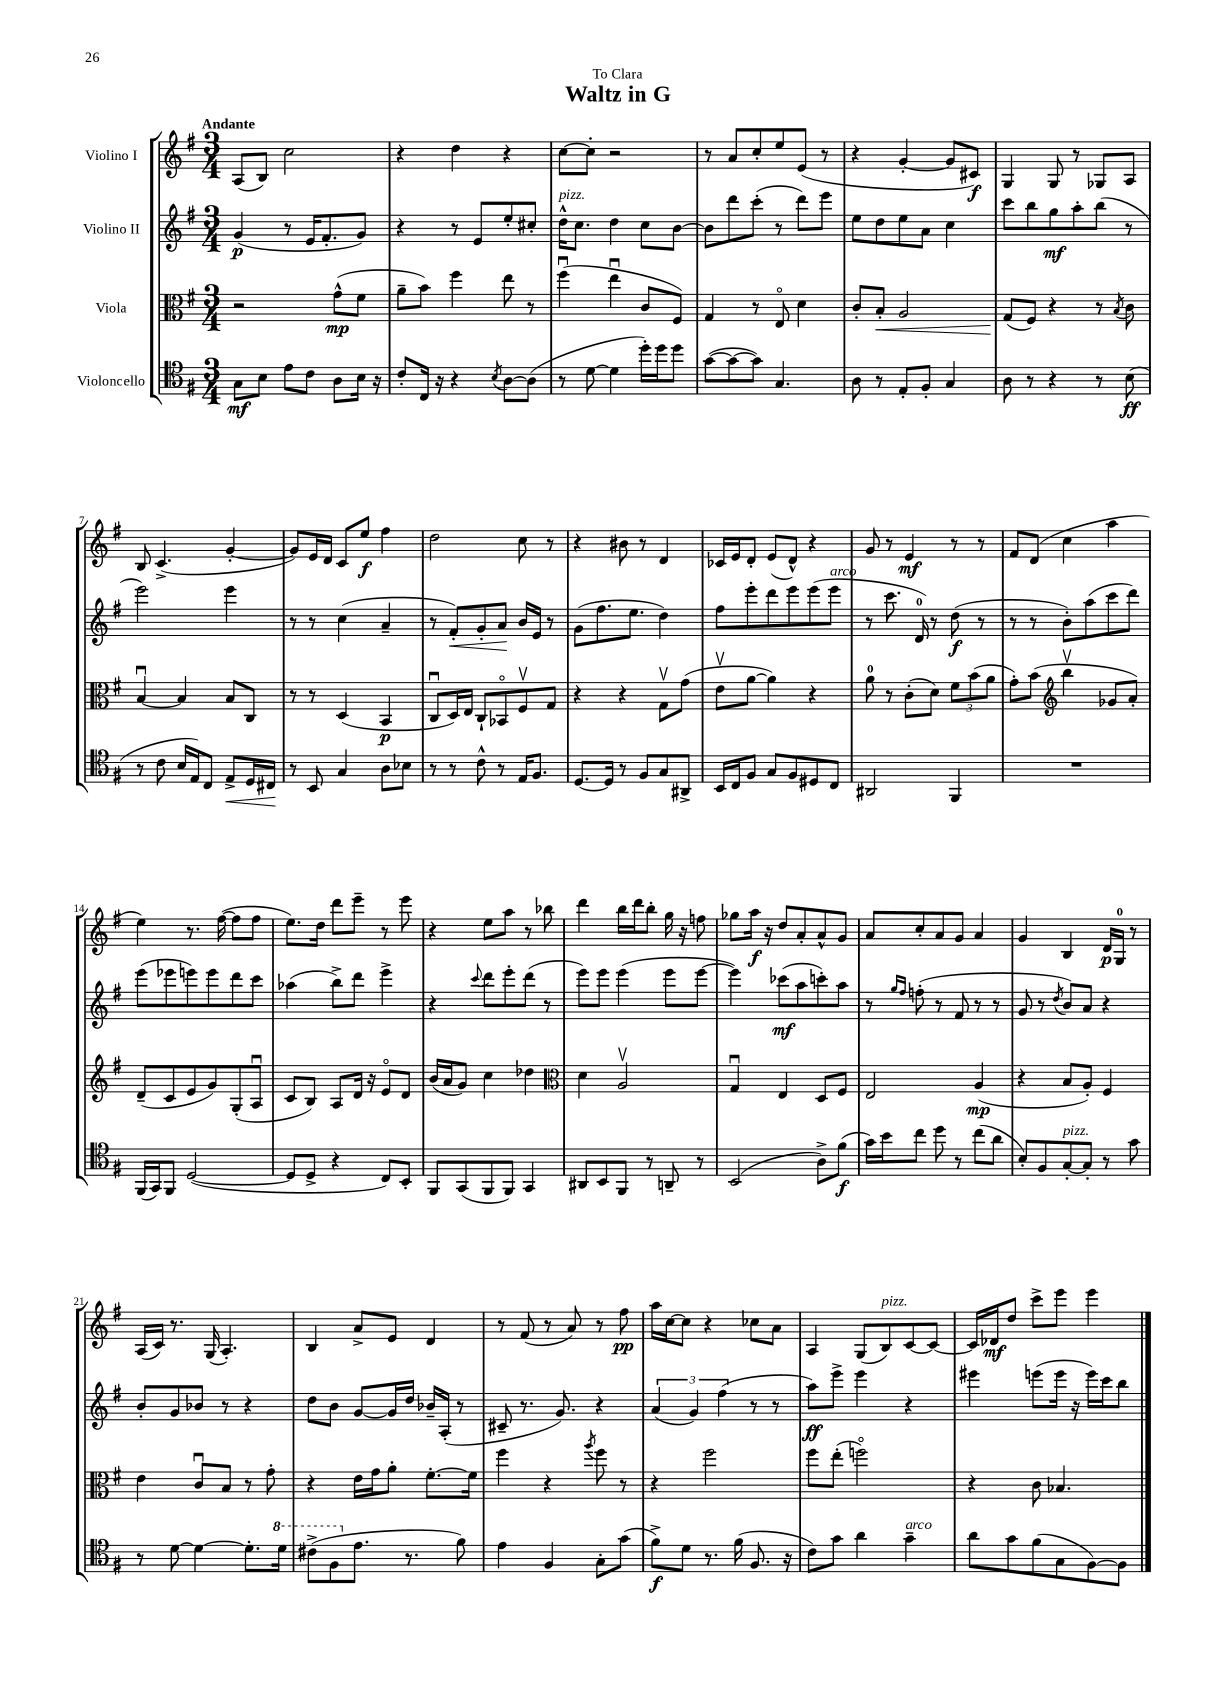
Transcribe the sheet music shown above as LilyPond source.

\header { title = "Waltz in G" dedication = "To Clara" }
<<
\new StaffGroup <<
\new Staff = "s0" \with { instrumentName = "Violino I" } {
    \clef treble \key g \major \numericTimeSignature \time 3/4 \tempo "Andante"
    a8( b8) c''2 |
    r4 d''4 r4 |
    c''8~ c''8-. r2 |
    r8 a'8 c''8-. e''8 e'8( r8 |
    r4 g'4~-. g'8 cis'8\f) |
    g4 g8 r8 ges8 a8 |
    b8 c'4.->( g'4~-. |
    g'8) e'16 d'16 c'8 e''8\f fis''4 |
    d''2 c''8 r8 |
    r4 bis'8 r8 d'4 |
    ces'16 e'16 d'8-. e'8( d'8-^) r4 |
    g'8 r8 e'4\mf r8 r8 |
    fis'8 d'8( c''4 a''4 |
    e''4) r8. fis''16~( fis''8 fis''8 |
    e''8.) d''16 d'''8 e'''8-- r8 e'''8 |
    r4 e''8 a''8 r8 bes''8 |
    d'''4 b''16 d'''16 b''8-. g''16 r16 f''8 |
    ges''8 a''16\f r16 d''8 a'8-. a'8-^ g'8 |
    a'8 c''8-. a'8 g'8 a'4 |
    g'4 b4 d'16\p g16-0 r8 |
    a16( c'16) r8. g16( a4.-.) |
    b4 a'8-> e'8 d'4 |
    r8 fis'8( r8 a'8) r8 fis''8\pp |
    a''16 c''16~ c''8 r4 ces''8 a'8 |
    a4 g8( b8^\markup { \italic "pizz." }) c'8~ c'8~ |
    c'16 des'16\mf d''8 c'''8-> e'''8 e'''4 \bar "|." |
}
\new Staff = "s1" \with { instrumentName = "Violino II" } {
    \clef treble \key g \major \numericTimeSignature \time 3/4
    g'4\p( r8 e'16 fis'8.-. g'8) |
    r4 r8 e'8 e''8-. cis''8-. |
    d''16-^^\markup { \italic "pizz." } c''8. d''4 c''8 b'8~ |
    b'8 d'''8 c'''8-.( r8 d'''8) e'''8 |
    e''8 d''8 e''8 a'8 c''4 |
    c'''8 b''8 g''8\mf a''8-. b''8( r8 |
    e'''2) e'''4 |
    r8 r8 c''4( a'4-- |
    r8 fis'8-.\<) g'8-. a'8\! b'16 e'16 r8 |
    g'8( fis''8. e''8. d''4) |
    fis''8 e'''8-. d'''8 e'''8 e'''8( e'''8^\markup { \italic "arco" } |
    r8 c'''8. d'16-0) r8 d''8\f( r8 |
    r8 r8 b'8-.) a''8( c'''8 d'''8) |
    e'''8( ees'''8 e'''8) e'''8 d'''8 c'''8 |
    aes''4( b''8->) d'''8 e'''4-> |
    r4 \appoggiatura { c'''8 } d'''8 e'''8-. d'''8( r8 |
    e'''8) e'''8 e'''4( e'''8 e'''8~ |
    e'''4) ces'''8\mf( a''8 c'''8-.) a''8 |
    r8 \grace { g''16 fis''16 } f''8-.( r8 fis'8 r8 r8 |
    g'8 r8 \acciaccatura { d''8 } b'8) a'8 r4 |
    b'8-. g'8 bes'8 r8 r4 |
    d''8 b'8 g'8~ g'16 d''16 bes'16-- a16-.( r8 |
    cis'8-- r8. g'8.) r4 |
    \tuplet 3/2 { a'4( g'4) fis''4( } r8 r8 |
    a''8\ff) e'''8-> e'''4 r4 |
    eis'''4 e'''8( e'''16 r16 e'''16) c'''16 b''8 \bar "|." |
}
\new Staff = "s2" \with { instrumentName = "Viola" } {
    \clef alto \key g \major \numericTimeSignature \time 3/4
    r2 g'8-^\mp( fis'8 |
    a'8-- b'8) fis''4 e''8 r8 |
    fis''4\downbow( e''4\downbow c'8 fis8) |
    g4 r8 e8\flageolet d'4 |
    c'8-. b8-.\< a2 |
    g8\!( fis8) r4 r8 \acciaccatura { b8 } c'8 |
    b4~\downbow b4 b8 c8 |
    r8 r8 d4( b,4\p |
    c8\downbow d16) e16 c8-! bes,8\flageolet fis8\upbow g8 |
    r4 r4 g8\upbow g'8( |
    e'8\upbow a'8~ a'4) r4 |
    a'8-0 r8 c'8-.( d'8) \tuplet 3/2 { fis'8 b'8( a'8 } |
    g'8-.) b'8( \clef treble b''4\upbow ges'8 a'8-.) |
    d'8--( c'8 e'8 g'8) g8-.( a8\downbow |
    c'8 b8) a8 d'16 r16 e'8\flageolet d'8 |
    b'16( a'16 g'8) c''4 des''4 |
    \clef alto d'4 a2\upbow |
    g4\downbow e4 d8 fis8 |
    e2 a4\mp( |
    r4 b8 a8-.) fis4 |
    e'4 c'8\downbow b8 r8 g'8-. |
    r4 e'16 g'16 a'8-. fis'8.~-. fis'16 |
    fis''4 r4 \acciaccatura { a''8 } fis''8 r8 |
    r4 fis''2 |
    fis''8 e''8-.( f''2\flageolet) |
    r4 c'8 bes4. \bar "|." |
}
\new Staff = "s3" \with { instrumentName = "Violoncello" } {
    \clef tenor \key g \major \numericTimeSignature \time 3/4
    g8\mf b8 e'8 c'8 a8 b16 r16 |
    c'8-. c16 r16 r4 \acciaccatura { b8 } a8~ a8( |
    r8 d'8~ d'4 d''16-.) d''16 d''8 |
    g'8~( g'8~ g'8) g4. |
    a8 r8 e8-. fis8-. g4 |
    a8 r8 r4 r8 b8\ff( |
    r8 c'8 b16 e16) c8 e8->\< d16 cis16\! |
    r8 b,8 g4 a8 bes8 |
    r8 r8 c'8-^ r8 e16 fis8. |
    d8.~ d16 r8 fis8 g8 ais,8-> |
    b,16 c16 fis8 g8 fis8 dis8 c8 |
    ais,2 fis,4 |
    R2. |
    fis,16( g,16) fis,8 d2~( |
    d8 d8-> r4 c8) b,8-. |
    fis,8 g,8( fis,8 fis,8) g,4 |
    ais,8 b,8 fis,8 r8 a,8-- r8 |
    b,2( a8->) fis'8\f( |
    g'16) b'16 c''8 d''8 r8 c''8( a'8 |
    b8-.) fis8 g8~-.^\markup { \italic "pizz." } g8-. r8 g'8 |
    r8 d'8~ d'4~ d'8.-. \ottava #1 d''16 |
    cis''8->( fis'8 \ottava #0 e'8. r8. fis'8) |
    e'4 fis4 g8-. g'8( |
    fis'8->\f) d'8 r8. fis'16( fis8. r16 |
    c'8) g'8 a'4 g'4--^\markup { \italic "arco" } |
    a'8 g'8 fis'8( g8 fis8~) fis8 \bar "|." |
}
>>
>>
